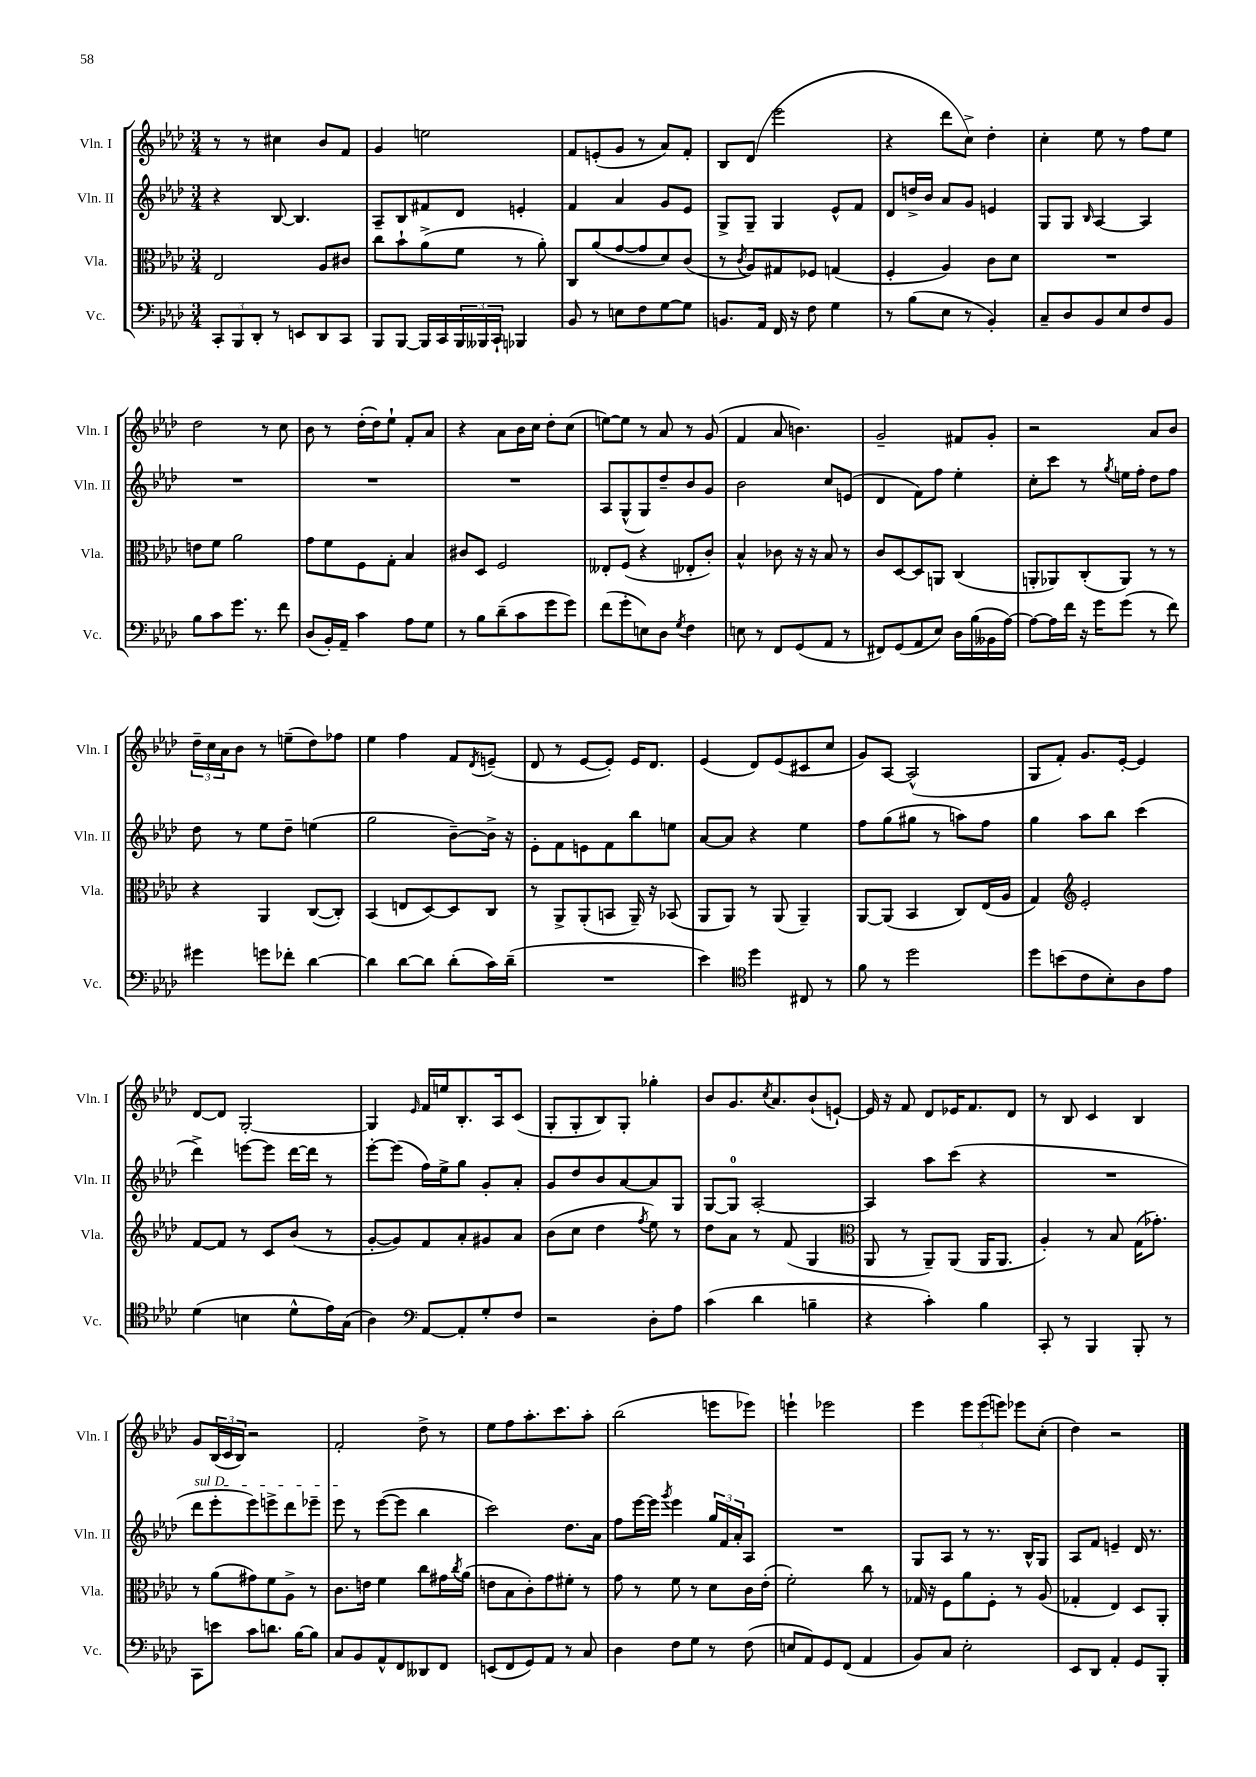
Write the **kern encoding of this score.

**kern	**kern	**kern	**kern
*part4	*part3	*part2	*part1
*staff4	*staff3	*staff2	*staff1
*I"Vc.	*I"Vla.	*I"Vln. II	*I"Vln. I
*I'Vc.	*I'Vla.	*I'Vln. II	*I'Vln. I
*clefF4	*clefC3	*clefG2	*clefG2
*k[b-e-a-d-]	*k[b-e-a-d-]	*k[b-e-a-d-]	*k[b-e-a-d-]
*M3/4	*M3/4	*M3/4	*M3/4
=24	=24	=24	=24
12CC'/L	2E-/	4r	8r
12BBB-/	.	.	.
.	.	.	8r
12DD-'/J	.	.	.
8r	.	[8B-/	4cc#X\
8EEn/L	.	4.B-/]	.
8DD-/	8A-/L	.	8b-/L
8CC/J	8c#X/J	.	8f/J
=25	=25	=25	=25
8BBB-/L	8cc\L	8A-~/L	4g/
[8BBB-/J	8b-`\	8B-/	.
16BBB-/LL]	(8a-^\	8f#X/	2een\
16CC/	.	.	.
24BBB-/	8f\J	8d-/J	.
24BBB--X/	.	.	.
24CC`/JJ	.	.	.
4BBB-X/	8r	4en'/	.
.	8a-'\)	.	.
=26	=26	=26	=26
8BB-/	8C/L	4f/	8f/L
8r	(8a-/	.	(8en'/
8En\L	[8g/	4a-/	8g/J
8F\	8g/]	.	8r
[8G\	8d-/)	8g/L	8a-/L)
8G\J]	(8c/J	8e-/J	8f'/J
=27	=27	=27	=27
8.BBn/L	8r	8G^/L	8B-/L
.	8qc/	.	.
.	8A-/L)	8G~/J	(8d-/J
16AA-/Jk	.	.	.
16FF/	8G#X/	4G/	2eee-\
16r	.	.	.
8F\	8F-X/J	.	.
4G\	(4Gn/	8e-^^/L	.
.	.	8f/J	.
=28	=28	=28	=28
8r	4F'/	8d-/L	4r
(8B-\L	.	16ddn^/L	.
.	.	16b-/JJ	.
8E-\J	4A-/)	8a-/L	8ddd-\L
8r	.	8g/J	8cc^\J)
4BB-'/)	8c\L	4en/	4dd-'\
.	8d-\J	.	.
=29	=29	=29	=29
8C~/L	2.r	8G/L	4cc'\
8D-/	.	8G/J	.
.	.	16qqB-/	.
8BB-/	.	[4A-/	8ee-\
8E-/	.	.	8r
8F/	.	4A-/]	8ff\L
8BB-/J	.	.	8ee-\J
!!LO:LB:g=z
=30	=30	=30	=30
8B-\L	8en\L	2.r	2dd-\
8c\	8f\J	.	.
8.g\J	2a-\	.	.
8.r	.	.	.
.	.	.	8r
8f\	.	.	8cc\
=31	=31	=31	=31
(8D-/L	8g\L	2.r	8b-\
16BB-'/L)	8f\	.	8r
16AA-~/JJ	.	.	.
4c\	8F\	.	(16dd-'\LL
.	.	.	16dd-\J)
.	8G'\J	.	8ee-`\J
8A-\L	4B-/	.	8f'/L
8G\J	.	.	8a-/J
=32	=32	=32	=32
8r	8c#X/L	2.r	4r
8B-\L	8D-/J	.	.
(8d-~\	2F/	.	8a-\L
8c\	.	.	16b-\L
.	.	.	16cc\JJ
8g\	.	.	8dd-'\L
8g\J)	.	.	(8cc\J
=33	=33	=33	=33
(8f\L	8E--X'/L	8A-/L	[8een\L)
8g'\	(8F/J	(8G^^/	8ee\J]
8En\)	4r	8G/)	8r
8D-\J	.	8dd-~/	8a-/
8qG/	.	.	.
4F\	8E-X'/L	8b-/	8r
.	8c'/J)	8g/J	(8g/
=34	=34	=34	=34
8En\	4B-^^/	2b-\	4f/
8r	.	.	.
8FF/L	8c-X\	.	8a-/
(8GG/	16r	.	4.bn\)
.	16r	.	.
8AA-/J	8B-/	8cc/L	.
8r	8r	(8en/J	.
=35	=35	=35	=35
8FF#X/L)	8c/L	4d-/	2g~/
(8GG/	[8D-/	.	.
8AA-/	8D-/]	8f\L)	.
8E-/J)	8AAn/J	8ff\J	.
16D-\LL	(4C/	4ee-'\	8f#X/L
(16B-\	.	.	.
16BB--X\	.	.	8g'/J
[16A-\JJ)	.	.	.
=36	=36	=36	=36
8A-\L_	8AAn'/L	8cc'\L	2r
16A-\L]	8AA-X/)	8ccc\J	.
16f\JJ	.	.	.
16r	(8C'/	8r	.
16g\KL	.	.	.
.	.	8qgg/	.
(8g\J	8AA-/J)	16een\LL	.
.	.	16ff'\JJ	.
8r	8r	8dd-\L	8a-/L
8f\)	8r	8ff\J	8b-/J
!!LO:LB:g=z
=37	=37	=37	=37
4g#X\	4r	8dd-\	24dd-~\LL
.	.	.	24cc\
.	.	.	24a-\J
.	.	8r	8b-\J
8gn\L	4AA-/	8ee-\L	8r
8f-X'\J	.	8dd-~\J	(8een~\L
[4d-\	([8C/L	(4een\	8dd-\)
.	8C'/J])	.	8ff-X\J
=38	=38	=38	=38
4d-\]	(4BB-/	2gg\	4ee-\
[8d-\L	8En/L	.	4ff\
8d-\J]	[8D-/)	.	.
(8d-'\L	8D-/]	[8b-~\L)	8f/L
.	.	.	8qd-/
16c\L)	8C/J	16b-^\Jk]	(8en~/J
(16d-~\JJ	.	16r	.
=39	=39	=39	=39
2.r	8r	8e-'\L	8d-/
.	8AA-^/L	8f\	8r
.	(8AA-'/	8en\	[8e-/L
.	8BBn/J	8f\	8e-'/J])
.	16AA-~/)	8bb-\	16e-/KL
.	16r	.	8.d-/J
.	(8BB-X/	8een\J	.
=40	=40	=40	=40
4e-\)	8AA-/L	[8a-/L	(4e-/
.	8AA-/J)	8a-/J]	.
*clefC4	*	*	*
4dd-\	8r	4r	8d-/L)
.	(8AA-/	.	(8e-/
8C#X/	4AA-~/)	4ee-\	8c#X/
8r	.	.	8cc/J
=41	=41	=41	=41
8f\	[8AA-/L	8ff\L	8g/L)
8r	(8AA-/J]	(8gg\	[8A-/J
2dd-\	4BB-/	8gg#X\J	(2A-^^/]
.	.	8r	.
.	8C/L)	8aan\L)	.
.	(16E-/L	8ff\J	.
.	16A-/JJ	.	.
=42	=42	=42	=42
8dd-\L	4G/)	4gg\	8G/L
(8bn\	.	.	8f'/J)
*	*clefG2	*	*
8c\	2e-'/	8aa-\L	8.g/L
8B-'\)	.	8bb-\J	.
.	.	.	[16e-'/Jk
8A-\	.	(4ccc\	4e-/]
8e-\J	.	.	.
!!LO:LB:g=z
=43	=43	=43	=43
(4d-\	[8f/L	4ddd-^\)	[8d-/L
.	8f/J]	.	8d-/J]
4Bn\	8r	[8eeen\L	[2G'/
.	8c/L	8eee\J]	.
8d-^^\L	(8b-/J	[16ddd-\LL	.
.	.	16ddd-\JJ]	.
16e-\L)	8r	8r	.
(16G\JJ	.	.	.
=44	=44	=44	=44
4A-\)	[8g'/L	[8eee-'\L	4G/]
.	8g/])	(8eee-\J]	.
*clefF4	*	*	*
.	.	.	16qqe-/
[8AA-/L	8f/	16ff\LL)	16f/LL
.	.	16ee-^\J	16een/J
8AA-'/]	8a-'/	8gg\J	8.B-'/
8G'/	8g#X/	8g'/L	.
.	.	.	16A-/k
8F/J	8a-/J	8a-'/J	(8c/J
=45	=45	=45	=45
2r	(8b-\L	8g/L	8G'/L
.	8cc\J	8dd-/	8G'/
.	4dd-\	8b-/	8B-/)
.	.	[8a-/	8G'/J
.	8qff/	.	.
8D-'\L	8ee-\)	8a-/]	4gg-X'\
8A-\J	8r	8G/J	.
=46	=46	=46	=46
(4c\	8dd-\L	[8G/L	8b-/L
.	8a-\J	8G/J]	8.g/
4d-\	8r	[2A-'/	.
.	.	.	8qcc/
.	.	.	8.a-/
.	(8f/	.	.
4Bn~\	4G/	.	(8b-`/
.	.	.	[8en`/J)
=47	=47	=47	=47
*	*clefC3	*	*
4r	8AA-/	4A-/]	16e/]
.	.	.	16r
.	8r	.	8f/
4c'\)	8AA-~/L)	8aa-\L	8d-/L
.	(8AA-/J	(8ccc\J	16e-X/K
.	.	.	8.f/
4B-\	16AA-/KL	4r	.
.	8.AA-/J	.	.
.	.	.	8d-/J
=48	=48	=48	=48
8CC'/	4A-'/)	2.r	8r
8r	.	.	8B-/
4BBB-/	8r	.	4c/
.	8B-/	.	.
8BBB-'/	(16G\KL	.	4B-/
.	8.g-X'\J)	.	.
8r	.	.	.
!!LO:LB:g=z
=49	=49	=49	=49
!	!	!LO:TX:a:i:t=sul D	!
8CC\L	8r	8ddd-\L	8g/L
8en\J	(8a-\L	8eee-'\	(24B-/L
.	.	.	24c/
.	.	.	24B-/JJ)
8c\L	8g#X\)	8eee-\)	2r
8.dn\J	8f\	8eeen^\	.
.	8A-^\J	8ddd-\	.
[16B-\KL	.	.	.
8B-\J]	8r	8eee-X~\J	.
=50	=50	=50	=50
8C/L	8.c\L	8eee-\	2f'/
8BB-/	.	8r	.
.	16en\Jk	.	.
8AA-^^/	4f\	([8eee-\L	.
8FF/	.	8eee-\J]	.
8DD--X/	8cc\L	4bb-\	8dd-^\
8FF/J	16g#X\L	.	8r
.	8qcc/	.	.
.	(16a-\JJ	.	.
=51	=51	=51	=51
(8EEn/L	8en\L	2ccc\)	8ee-\L
8FF/	8B-\	.	8ff\
8GG/)	8c'\)	.	8.aa-'\
8AA-/J	8g\	.	.
.	.	.	8.ccc\
8r	8f#X'\J	8.dd-\L	.
8C/	8r	.	8aa-'\J
.	.	16a-\Jk	.
=52	=52	=52	=52
4D-\	8g\	8ff\L	(2bb-\
.	8r	[16eee-\L	.
.	.	16eee-\JJ]	.
.	.	8qggg/	.
8F\L	8f\	4eee-\	.
8G\J	8r	.	.
8r	8d-\L	24gg/LL	8eeen\L
.	.	24f/	.
.	.	24a-'/J	.
(8F\	16c\L	8A-/J	8eee-X\J)
.	(16e-'\JJ	.	.
=53	=53	=53	=53
8En/L	2f'\)	2.r	4eeen`\
8AA-/)	.	.	.
8GG/	.	.	2eee-X\
(8FF/J	.	.	.
4AA-/	8cc\	.	.
.	8r	.	.
=54	=54	=54	=54
8BB-/L)	16G-X/	8G/L	4eee-\
.	16r	.	.
8C/J	8F\L	8A-/J	.
2E-'\	8a-\	8r	12eee-\L
.	.	.	(12eee-\
.	8F'\J	8.r	.
.	.	.	12eeen\J)
.	8r	.	8eee-X\L
.	.	16B-^^/KL	.
.	(8A-/	8G/J	(8cc'\J
=55	=55	=55	=55
8EE-/L	4G-X'/	8A-/L	4dd-\)
8DD-/J	.	8f/J	.
4AA-'/	4E-/)	4en~/	2r
8GG/L	8D-/L	16d-/	.
.	.	8.r	.
8BBB-'/J	8AA-'/J	.	.
==	==	==	==
*-	*-	*-	*-
